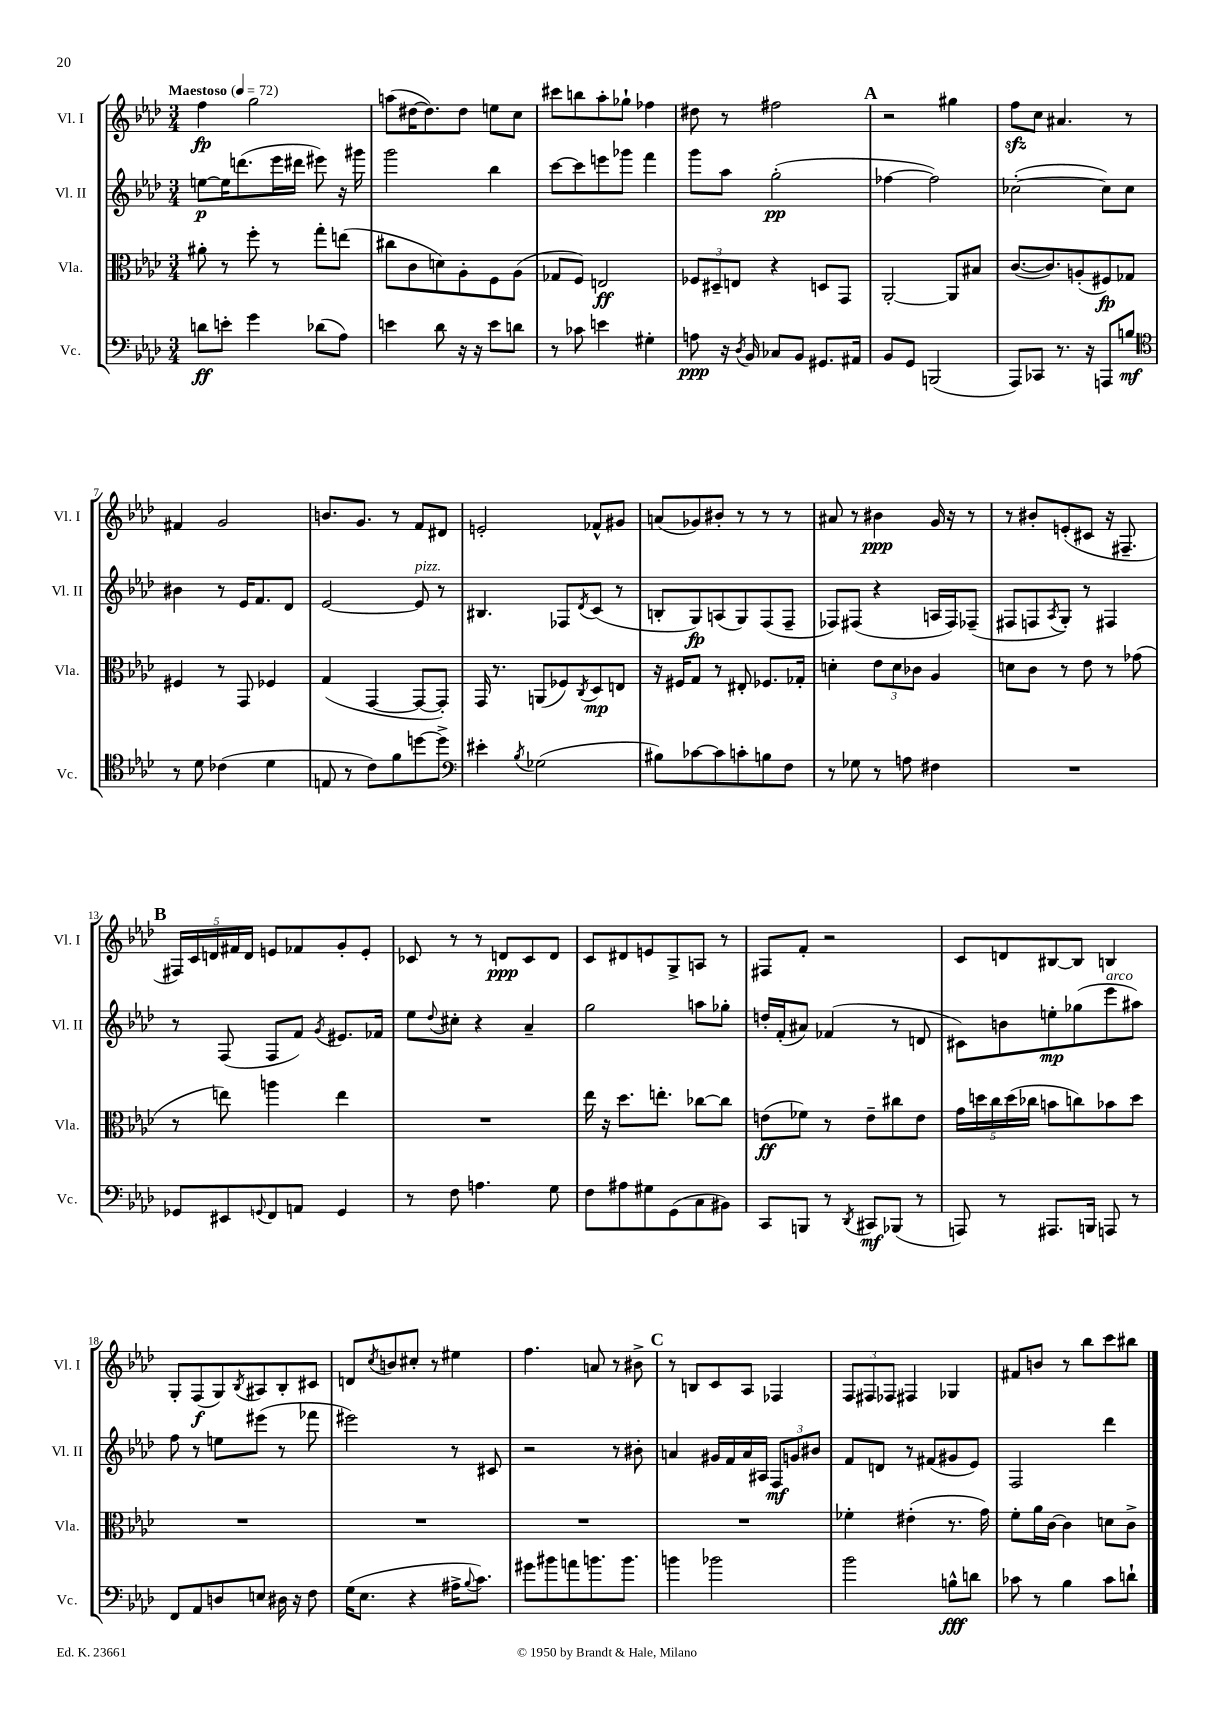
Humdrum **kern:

**kern	**kern	**kern	**kern
*staff4	*staff3	*staff2	*staff1
*clefF4	*clefC3	*clefG2	*clefG2
*k[b-e-a-d-]	*k[b-e-a-d-]	*k[b-e-a-d-]	*k[b-e-a-d-]
*M3/4	*M3/4	*M3/4	*M3/4
*MM72	*MM72	*MM72	*MM72
8d	8a#'	[8ee	4ff
8e'	8r	16ee]	.
.	.	(8.ddd	.
4g	8ff'	.	2gg
.	8r	16eee-	.
.	.	16ddd#	.
(8d-	8gg'	8eee#)	.
8A-)	(8ee	16r	.
.	.	16ggg#	.
=	=	=	=
4e	8cc#	2ggg	(8aa
.	8c	.	[16dd#
.	.	.	8.dd#])
8d-	8d)	.	.
16r	8A-'	.	8dd#
16r	.	.	.
8e	8F	4bb-	8ee
8d	(8A-	.	8cc
=	=	=	=
8r	8G-	[8ccc	8ccc#
8c-	8F)	8ccc]	8bb
4e	2E	8eee	8aa-'
.	.	8ggg-	8gg-`
4G#'	.	4fff	4ff-
=	=	=	=
8A	12F-	8ggg	8dd#
.	12D#~	.	.
16r	.	8aa-	8r
.	12E	.	.
8qD-	.	.	.
16BB-	.	.	.
8C-	4r	(2gg'	2ff#
8BB-	.	.	.
8.GG#	8D	.	.
.	8GG	.	.
16AA#	.	.	.
=	=	=	=
8BB-	[2AA-'	[4ff-	2r
8GG	.	.	.
(2BBB	.	2ff-])	.
.	8AA-]	.	4gg#
.	8B#	.	.
=	=	=	=
8AAA-)	([8.c	([2cc-'	8ff
8CC-	.	.	8cc
.	8.c])	.	.
8.r	.	.	4.a#
.	(8A'	.	.
16r	.	.	.
8AAA	8F#)	8cc-])	.
8B	8G-	8cc-	8r
=	=	=	=
*clefC4	*	*	*
8r	4F#	4b#	4f#
8d-	.	.	.
(4c-	8r	8r	2g
.	8GG	16e-	.
.	.	8.f	.
4d-	4F-	.	.
.	.	8d-	.
=	=	=	=
8E	(4G	[2e-	8.b
8r	.	.	.
.	.	.	8.g
8c)	[4GG	.	.
8f	.	.	8r
[8dd	8GG_	8e-]	8f
8dd^]	8GG'])	8r	8d#
=	=	=	=
*clefF4	*	*	*
4e#'	16GG	4.B#	2e'
.	8.r	.	.
8qB-	.	.	.
(2G-	(8AA	.	.
.	8F-)	8F-	.
.	8qC	8qd-	.
.	8D-	(8c	8f-^^
.	8E	8r	8g#
=	=	=	=
8B#)	16r	8B'	(8a
.	16F#	.	.
[8c-	8G	8G)	8g-)
8c-]	8r	(8A	8b#'
8c'	8E#'	8G)	8r
8B	8.F-	(8F	8r
8F	.	8F~	8r
.	16G-'	.	.
=	=	=	=
8r	4d'	8F-)	8a#
8G-	.	(8F#	8r
8r	12e-	4r	4b#
.	12d	.	.
8A	.	.	.
.	12c-	.	.
4F#	4A-	16A	16g
.	.	16F#)	16r
.	.	(8F-~	8r
=	=	=	=
2.r	8d	8F#	8r
.	8c	8F	8b#'
.	.	8qA-	.
.	8r	8G')	(8e'
.	8e-	8r	8c#
.	8r	4F#	16r
.	.	.	8.F#~
.	(8g-	.	.
=	=	=	=
8GG-	8r	8r	20F#)
.	.	.	20c
.	.	.	20d
8EE#	8ee)	(8F	.
.	.	.	20f#
.	.	.	20d
8qqGG	.	.	.
8FF	4aa	8F	8e
8AA	.	8f)	8f-
.	.	8qg	.
4GG	4ee	8.e#	8g'
.	.	.	8e'
.	.	16f-	.
=	=	=	=
8r	2.r	8ee-	8c-
.	.	8qqdd-	.
8F	.	8cc#'	8r
4.A	.	4r	8r
.	.	.	8d
.	.	4a-~	8c-
8G	.	.	8d
=	=	=	=
8F	16ee-	2gg	8c
.	16r	.	.
8A#	8.dd-	.	8d#
8G#	.	.	8e
.	8.ee'	.	.
(8GG	.	.	8G^
8C	[8cc-	8aa	8A
8BB#)	8cc-]	8gg-'	8r
=	=	=	=
8CC	(8e	16dd'	8F#
.	.	(16f'	.
8BBB	8f-)	8a#)	8f'
8r	8r	(4f-	2r
8qDD-	.	.	.
8CC#	8e~	.	.
(8BBB-	8cc#	8r	.
8r	8e	8d	.
=	=	=	=
8AAA)	20g	8c#)	8c
.	20dd	.	.
.	20cc	.	.
8r	.	8b	8d
.	(20dd	.	.
.	20cc-	.	.
8.AAA#	8b	8ee'	[8B#
.	8cc)	(8gg-	8B#]
16BBB	.	.	.
8AAA	8b-	8eee-	4B
8r	8dd	8aa#)	.
=	=	=	=
8FF	2.r	8ff	8G'
8AA-	.	8r	(8F
8D	.	8ee	8G)
.	.	.	8qB-
8E	.	(8eee#	8A#
16D#	.	8r	8B-'
16r	.	.	.
8F	.	8fff-	8c#
=	=	=	=
(16G	2.r	2eee#)	8d
8.E-	.	.	.
.	.	.	8qcc
.	.	.	8b
4r	.	.	8cc#'
.	.	.	8r
16A#^	.	8r	4ee#
8qqB-	.	.	.
8.c)	.	.	.
.	.	8c#	.
=	=	=	=
8g#	2.r	2r	4.ff
8b#	.	.	.
8a	.	.	.
8.b	.	.	8a
.	.	8r	8r
8.b	.	.	.
.	.	8b#'	8b#^
=	=	=	=
4b	2.r	4a	8r
.	.	.	8B
2b-	.	16g#	8c
.	.	16f	.
.	.	16a	8A-
.	.	16A#	.
.	.	12F	4F-
.	.	12g	.
.	.	12b#	.
=	=	=	=
2b-	4f-'	8f	12F
.	.	.	12F#
.	.	8d	.
.	.	.	12F-
.	(4e#'	8r	4F#
.	.	(8f#	.
8B^^	8.r	8g#	4G-
8d	.	8e-)	.
.	16g)	.	.
=	=	=	=
8c-	8f'	2F	8f#
8r	16a-	.	8b
.	[16c	.	.
4B-	4c]	.	8r
.	.	.	8bb-
8c-	8d	4ddd-	8ccc
8d`	8c^	.	8bb#
==	==	==	==
*-	*-	*-	*-
